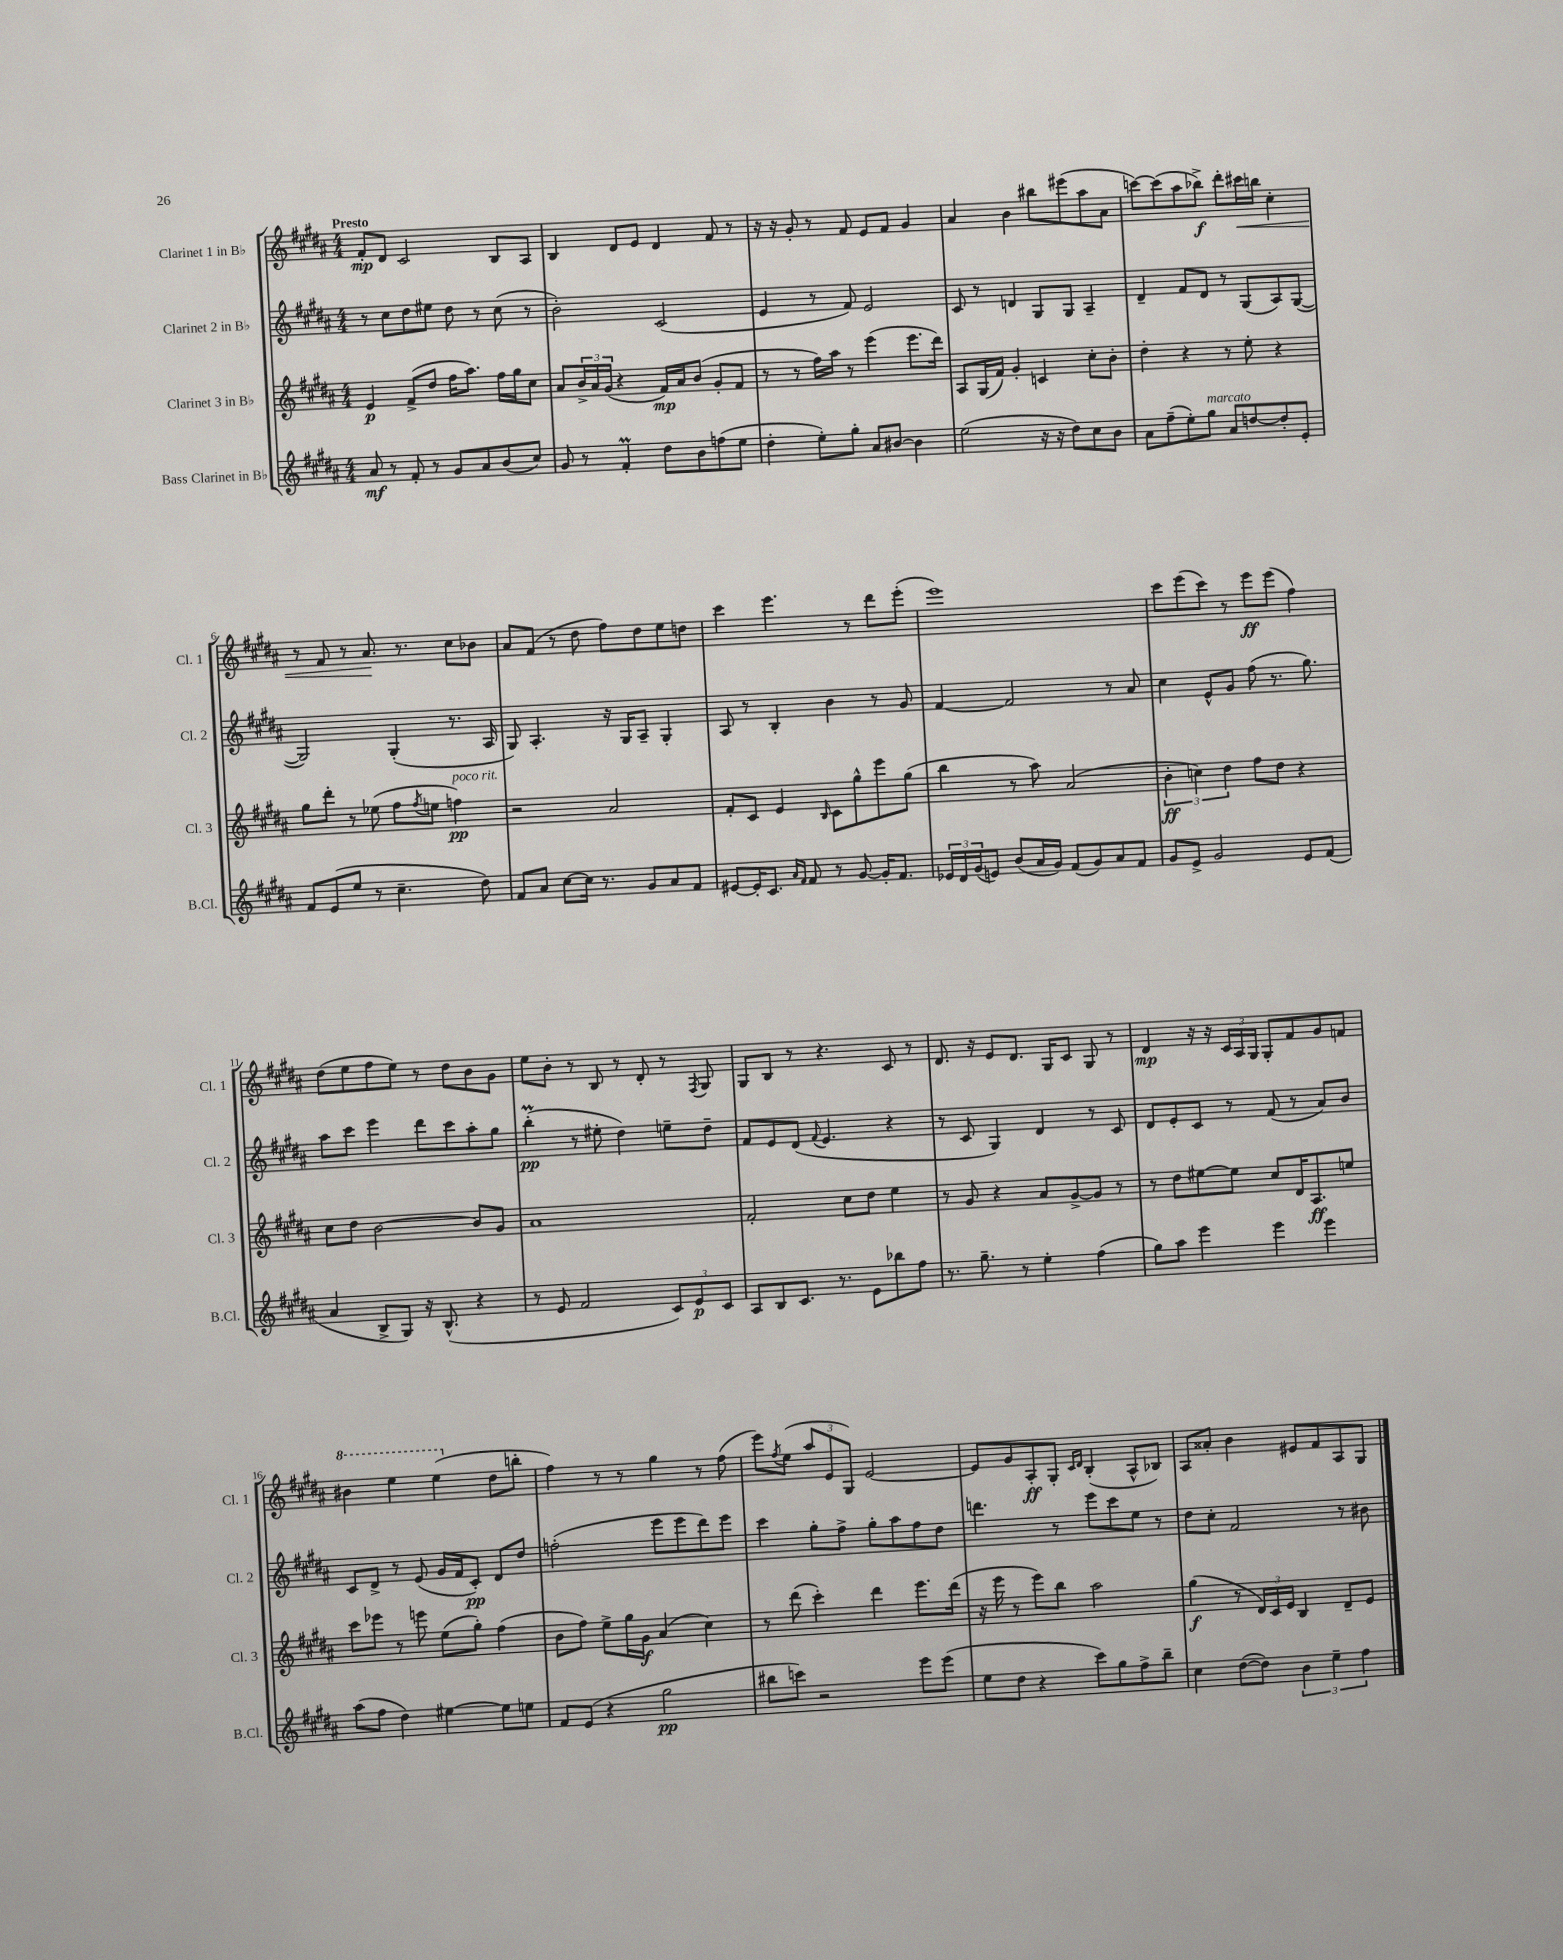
<<
\new StaffGroup <<
\new Staff = "s0" \with { instrumentName = "Clarinet 1 in Bb" shortInstrumentName = "Cl. 1" } {
    \clef treble \key b \major \numericTimeSignature \time 4/4 \tempo "Presto"
    fis'8-.\mp dis'8 cis'2 b8 ais8 |
    b4 dis'8 e'8 dis'4 fis'8 r8 |
    r16 r16 gis'8-. r8 fis'8 e'8 fis'8 gis'4 |
    ais'4 b'4 bis''8 eis'''8( ais''8 ais'8 |
    c'''8~) c'''8( ais''8 bes''8->\f) dis'''8-. cis'''16\< b''16 cis''4-. |
    r8 fis'8 r8 ais'8.\! r8. cis''8 bes'8 |
    ais'8 fis'8( r8 dis''8 fis''8) dis''8 e''8 d''8 |
    cis'''4 e'''4. r8 dis'''8 e'''8-.( |
    e'''1) |
    cis'''8 e'''8( cis'''8) r8 e'''8\ff e'''8( fis''4) |
    dis''8( e''8 fis''8 e''8) r8 dis''8 b'8 gis'8 |
    e''8 b'8-. r8 b8 r8 dis'8-. r8 \acciaccatura { fis8 } gis8 |
    gis8 b8 r8 r4. cis'8 r8 |
    dis'8. r16 e'8 dis'8. gis16 cis'8 gis8 r8 |
    dis'4\mp r16 r16 \tuplet 3/2 { cis'16 ais16 gis16 } gis8-. fis'8 gis'8 f'8 |
    \ottava #1 bis''4 e'''4 e'''4( \ottava #0 dis''8 b''8-. |
    fis''4) r8 r8 gis''4 r8 fis''8( |
    e'''8) \acciaccatura { fis''8 } e''8( \tuplet 3/2 { ais''8 e'8 gis8) } e'2~ |
    e'8 gis'8 ais8-.\ff gis8-. \grace { cis'16 dis'16 } b4-.( ais8-^ bes8) |
    ais8 aisis'8-. b'4 eis'8 fis'8 ais8 gis8 \bar "|." |
}
\new Staff = "s1" \with { instrumentName = "Clarinet 2 in Bb" shortInstrumentName = "Cl. 2" } {
    \clef treble \key b \major \numericTimeSignature \time 4/4
    r8 cis''8 dis''8 eis''8 dis''8 r8 cis''8( r8 |
    b'2-.) cis'2( |
    e'4 r8 fis'8) e'2 |
    cis'8 r8 d'4 gis8 gis8 ais4-- |
    dis'4-- fis'8 dis'8 r8 gis8( ais8) gis8~( |
    gis2) gis4-.( r8. ais16 |
    gis8) ais4.-. r16 gis16 ais8-- gis4-. |
    ais8 r8 b4-. b'4 r8 gis'8 |
    fis'4~ fis'2 r8 ais'8 |
    cis''4 e'8-^ gis'8 fis''8( r8. gis''8.) |
    ais''8 cis'''8 e'''4 dis'''8 cis'''8 ais''8-. gis''8 |
    b''4-.\prall\pp( r8 eis''8-. dis''4) e''8-- dis''8-- |
    fis'8 e'8 dis'8( \appoggiatura { fis'8 } e'4. r4 |
    r8 cis'8 gis4) dis'4 r8 cis'8 |
    dis'8 e'8-. cis'8 r8 fis'8( r8 ais'8) b'8 |
    cis'8 dis'8-> r8 e'8( gis'16 fis'16 cis'8-.\pp) dis'8 dis''8 |
    f''2-.( e'''8 e'''8 dis'''8) e'''8 |
    cis'''4 gis''8-. fis''8-> gis''8-. ais''8 fis''8 dis''8 |
    d'''4. r8 e'''8 cis'''8 e''8 r8 |
    dis''8 cis''8-. fis'2 r8 bis'8 \bar "|." |
}
\new Staff = "s2" \with { instrumentName = "Clarinet 3 in Bb" shortInstrumentName = "Cl. 3" } {
    \clef treble \key b \major \numericTimeSignature \time 4/4
    e'4\p fis'8->( dis''8 fis''16 ais''8.) fis''16 gis''16 cis''8 |
    ais'8 \tuplet 3/2 { b'16-> ais'16 gis'16( } r4 fis'16\mp) ais'16 b'8( gis'8-. fis'8 |
    r8 r8 fis''16) ais''16 r8 e'''4( e'''8. dis'''16) |
    ais8 gis16( fis'16) gis'4-. c'4 cis''8-. b'8-. |
    dis''4-. r4 r8 e''8-. r4 |
    gis''8 dis'''8-. r8 ees''8( fis''8 \acciaccatura { fis''8 } e''8 f''4\pp^\markup { \italic "poco rit." }) |
    r2 ais'2 |
    fis'8-. cis'8 e'4 \grace { b16 } cis'8 gis''8-^ e'''8 gis''8( |
    b''4 r8 ais''8) ais'2( |
    \tuplet 3/2 { b'4-.\ff c''4) dis''4 } fis''8 dis''8 r4 |
    cis''8 dis''8 b'2~ b'8 gis'8 |
    ais'1 |
    fis'2-. cis''8 dis''8 e''4 |
    r8 gis'8 r4 ais'8 gis'8~-> gis'8 r8 |
    r8 dis''8 eis''8~ eis''8 cis''8 dis'16 ais8.\ff e''8 |
    cis'''8 ees'''8 r8 e'''8 e''8( gis''8-.) fis''4( |
    b'8 fis''8) e''8-> gis''16 gis'16\f ais'4( cis''4) |
    r8 dis'''8( cis'''4-.) dis'''4 e'''8. dis'''16( |
    r16 e'''16 r8 e'''8) b''8 ais''2 |
    gis''4\f( r8 \tuplet 3/2 { dis'16) cis'16 e'16 } b4 dis'8-- e'8 \bar "|." |
}
\new Staff = "s3" \with { instrumentName = "Bass Clarinet in Bb" shortInstrumentName = "B.Cl." } {
    \clef treble \key b \major \numericTimeSignature \time 4/4
    ais'8\mf r8 fis'8-. r8 gis'8 ais'8 b'8( cis''8) |
    gis'8 r8 fis'4-.\prall dis''8 b'8 f''8( e''8 |
    dis''4-. e''8-.) gis''8-. ais'8 bis'8~ bis'4 |
    e''2( r16 r16 dis''8) cis''8 b'8 |
    ais'8 fis''8--( e''8-.) gis''8^\markup { \italic "marcato" } ais'8 d''8~ d''8-. e'8-. |
    fis'8 e'8( e''8 r8 cis''4.-- dis''8) |
    fis'8 ais'8 cis''8~ cis''16 r8. gis'8 ais'8 fis'8 |
    eis'8~ eis'16-. cis'8. \grace { ais'16 fis'16 } fis'8 r8 gis'8~ gis'16-. fis'8. |
    \tuplet 3/2 { ees'16 dis'16 gis'16( } e'8) b'8( ais'16 gis'16) fis'8( gis'8) ais'8 fis'8 |
    gis'8 e'8-> gis'2 e'8 fis'8( |
    ais'4 b8-> gis8) r16 b8.-^( r4 |
    r8 e'8 fis'2 \tuplet 3/2 { cis'8) e'8\p cis'8 } |
    ais8 b8 cis'8. r8. e'8 bes''8 fis''8 |
    r8. gis''8.-- r8 e''4-. fis''4( |
    gis''8) ais''8 e'''4 e'''4 e'''4 |
    ais''8( fis''8 dis''4) eis''4~ eis''8 e''8 |
    fis'8 e'8( r4 gis''2\pp |
    bis''8 c'''8) r2 e'''8 e'''8( |
    e''8 dis''8 r4 cis'''8) gis''8 fis''8-> b''8-- |
    cis''4 dis''8~( dis''8) \tuplet 3/2 { b'4 e''4-- fis''4 } \bar "|." |
}
>>
>>
